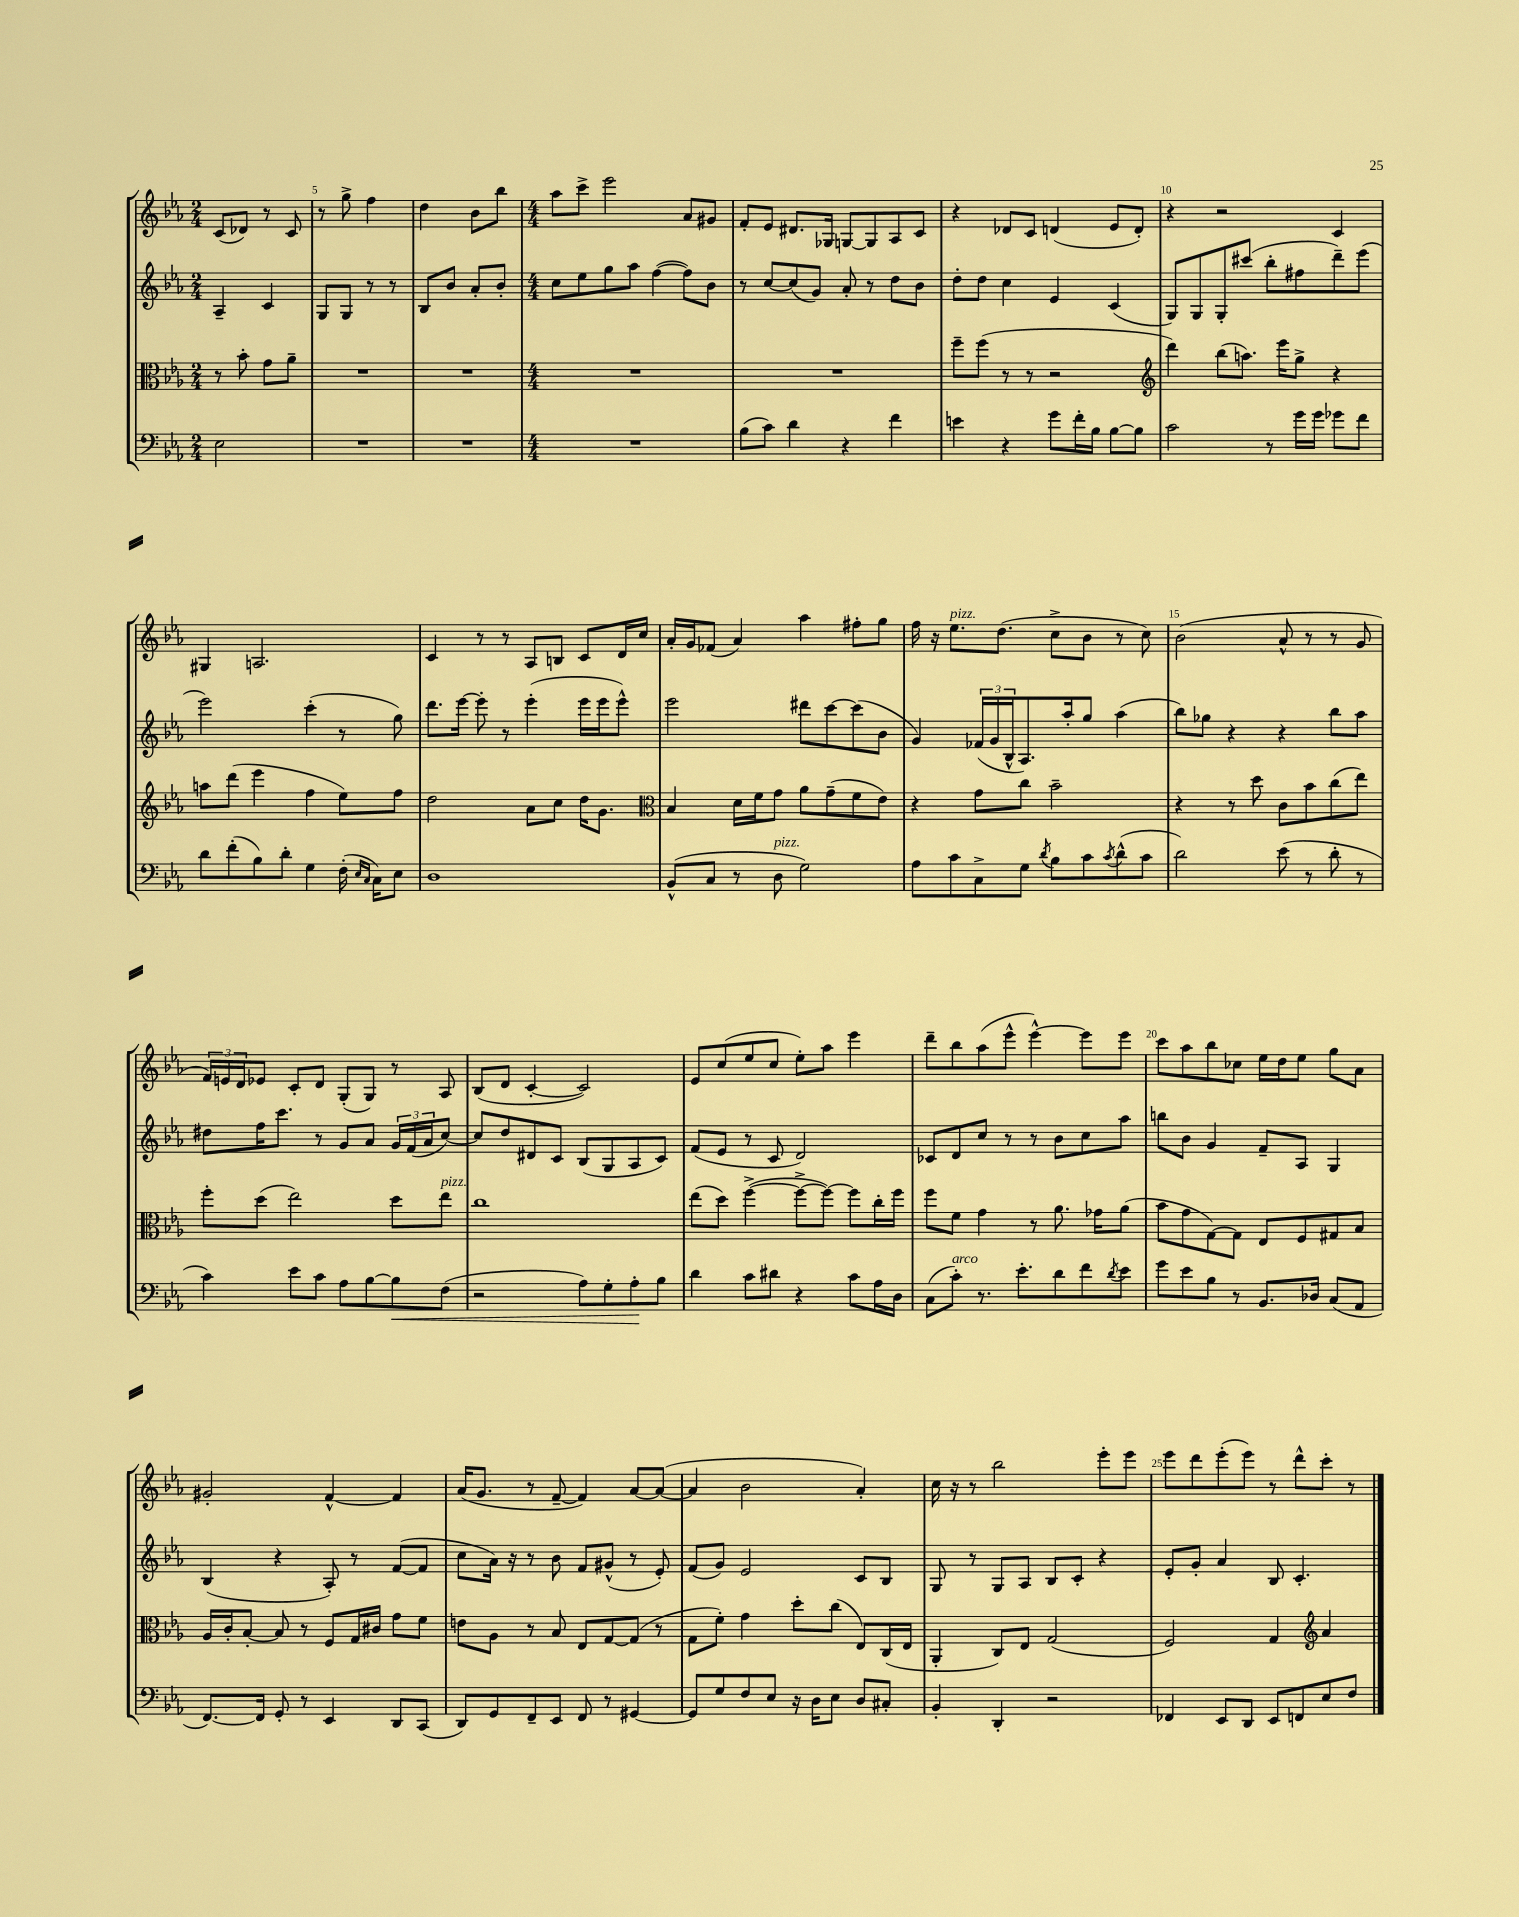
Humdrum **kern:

**kern	**dynam	**kern	**kern	**kern
*part4	*part4	*part3	*part2	*part1
*staff4	*staff4	*staff3	*staff2	*staff1
*clefF4	*	*clefC3	*clefG2	*clefG2
*k[b-e-a-]	*	*k[b-e-a-]	*k[b-e-a-]	*k[b-e-a-]
*M2/4	*	*M2/4	*M2/4	*M2/4
=4	=4	=4	=4	=4
2E-\	.	8r	4A-~/	(8c/L
.	.	8b-'\	.	8d-X/J)
.	.	8g\L	4c/	8r
.	.	8a-~\J	.	8c/
=5	=5	=5	=5	=5
2r	.	2r	8G/L	8r
.	.	.	8G/J	8gg^\
.	.	.	8r	4ff\
.	.	.	8r	.
=6	=6	=6	=6	=6
2r	.	2r	8B-/L	4dd\
.	.	.	8b-/J	.
.	.	.	8a-'/L	8b-\L
.	.	.	8b-'/J	8bb-\J
=7	=7	=7	=7	=7
*M4/4	*	*M4/4	*M4/4	*M4/4
1r	.	1r	8cc\L	8aa-\L
.	.	.	8ee-\	8ccc^\J
.	.	.	8gg\	2eee-\
.	.	.	8aa-\J	.
.	.	.	([4ff\	.
.	.	.	8ff\L])	8a-/L
.	.	.	8b-\J	8g#X/J
=8	=8	=8	=8	=8
(8B-\L	.	1r	8r	8f'/L
8c\J)	.	.	[8cc/L	8e-/J
4d\	.	.	(8cc/]	8.d#X/L
.	.	.	8g/J)	.
.	.	.	.	16G-X/Jk
4r	.	.	8a-'/	[8Gn/L
.	.	.	8r	8G/]
4f\	.	.	8dd\L	8A-/
.	.	.	8b-\J	8c/J
=9	=9	=9	=9	=9
4en\	.	8ff~\L	8dd'\L	4r
.	.	(8ff\J	8dd\J	.
4r	.	8r	4cc\	8d-X/L
.	.	8r	.	8c/J
8g\L	.	2r	4e-/	(4dn/
16f'\L	.	.	.	.
16B-\JJ	.	.	.	.
[8B-\L	.	.	(4c/	8e-/L
8B-\J]	.	.	.	8d'/J)
=10	=10	=10	=10	=10
*	*	*clefG2	*	*
2c\	.	4ddd\)	8G/L)	4r
.	.	.	8G/	.
.	.	(8bb-\L	8G'/	2r
.	.	8.aan\J)	(8ccc#X/J	.
8r	.	.	8bb-'\L	.
.	.	16eee-\KL	.	.
16g\LL	.	8gg^\J	8ff#X\	.
16g\JJ	.	.	.	.
8g-X\L	.	4r	8ddd~\)	4c/
8f\J	.	.	(8eee-\J	.
!!LO:LB:g=z
=11	=11	=11	=11	=11
8d\L	.	8aan\L	2eee-\)	4G#X/
(8f'\	.	(8ddd\J	.	.
8B-\)	.	4eee-\	.	2.An/
8d'\J	.	.	.	.
4G\	.	4ff\	(4ccc'\	.
(16F'\	.	8ee-\L)	8r	.
16qqE-/LL	.	.	.	.
16qqC/JJ	.	.	.	.
16C\KL)	.	.	.	.
8E-\J	.	8ff\J	8gg\)	.
=12	=12	=12	=12	=12
1D	.	2dd\	8.ddd\L	4c/
.	.	.	[16eee-\Jk	.
.	.	.	8eee-'\]	8r
.	.	.	8r	8r
.	.	8a-\L	(4eee-'\	8A-/L
.	.	8cc\J	.	8Bn/J
.	.	16dd\KL	16eee-\LL	8c/L
.	.	8.g\J	16eee-\J	.
.	.	.	8eee-^^\J)	16d/L
.	.	.	.	16cc/JJ
=13	=13	=13	=13	=13
*	*	*clefC3	*	*
(8BB-^^/L	.	4B-/	2eee-\	16a-'/LL
.	.	.	.	16g/J
8C/J	.	.	.	(8f-X/J
8r	.	16d\LL	.	4a-/)
.	.	16f\J	.	.
!LO:TX:a:i:t=pizz.	!	!	!	!
8D\	.	8g\J	.	.
2G\)	.	8a-\L	8ddd#X\L	4aa-\
.	.	(8g~\	[8ccc\	.
.	.	8f\	(8ccc\]	8ff#X'\L
.	.	8e-\J)	8b-\J	8gg\J
=14	=14	=14	=14	=14
8A-\L	.	4r	4g/)	16ff\
.	.	.	.	16r
!	!	!	!	!LO:TX:a:i:t=pizz.
8c\	.	.	.	8.ee-\L
8C^\	.	8g\L	(24f-X/LL	.
.	.	.	24g/	.
.	.	.	.	(8.dd\J
.	.	.	24B-^^/J	.
8G\J	.	8cc\J	8.A-/)	.
8qd/	.	.	.	.
8B-\L	.	2b-~\	.	8cc^\L
.	.	.	16aa-'/k	.
8c\	.	.	8gg/J	8b-\J
8qc/	.	.	.	.
(8d^^\	.	.	(4aa-\	8r
8c\J	.	.	.	8cc\)
=15	=15	=15	=15	=15
2d\)	.	4r	8bb-\L)	(2b-\
.	.	.	8gg-X\J	.
.	.	8r	4r	.
.	.	8dd\	.	.
(8e-\	.	8c\L	4r	8a-^^/
8r	.	8b-\	.	8r
8d'\	.	(8cc\	8bb-\L	8r
8r	.	8ee-\J)	8aa-\J	8g/
!!LO:LB:g=z
=16	=16	=16	=16	=16
4c\)	.	8ff'\L	8dd#X\L	24f/LL)
.	.	.	.	24en/
.	.	.	.	24d/J
.	.	(8dd\J	16ff\K	8e-X/J
.	.	.	8.ccc\J	.
8e-\L	.	2ee-\)	.	8c'/L
8c\J	.	.	8r	8d/J
8A-\L	.	.	8g/L	(8G'/L
[8B-\	.	.	8a-/J	8G/J)
!	!LO:HP:b	!	!	!
8B-\]	<	8dd\L	24g/LL	8r
.	.	.	(24f/	.
.	.	.	24a-/J	.
!	!	!LO:TX:a:i:t=pizz.	!	!
(8F\J	.	8ee-\J	[8cc/J)	8A-/
=17	=17	=17	=17	=17
2r	.	1cc	8cc/L]	(8B-/L
.	.	.	8dd/	8d/J
.	.	.	8d#X/	[4c'/
.	.	.	8c/J	.
8A-\L)	.	.	(8B-/L	2c/])
8G'\	.	.	8G/	.
8A-'\	.	.	8A-/	.
8B-\J	[	.	8c/J)	.
=18	=18	=18	=18	=18
4d\	.	(8ee-\L	(8f/L	8e-/L
.	.	8dd\J)	8e-/J	(8cc/
8c\L	.	([4ff^\	8r	8ee-/
8d#X\J	.	.	8c/	8cc/J
4r	.	8ff^\L_	2d/)	8ee-'\L)
.	.	8ff\J_)	.	8aa-\J
8c\L	.	8ff\L]	.	4eee-\
16A-\L	.	16cc'\L	.	.
16D\JJ	.	16ff\JJ	.	.
=19	=19	=19	=19	=19
(8C\L	.	8ff\L	8c-X/L	8ddd~\L
!LO:TX:a:i:t=arco	!	!	!	!
8c'\J)	.	8f\J	8d/	8bb-\
8.r	.	4g\	8cc/J	(8aa-\
.	.	.	8r	8eee-^^\J
8.e-'\L	.	.	.	.
.	.	8r	8r	[4eee-^^\)
8d\	.	8.a-\	8b-\L	.
8f\	.	.	8cc\	8eee-\L]
.	.	16g-X\KL	.	.
8qd/	.	.	.	.
8e-\J	.	(8a-\J	8aa-\J	8eee-\J
=20	=20	=20	=20	=20
8g\L	.	8b-\L	8bbn\L	8ccc\L
8e-\	.	8g\	8b-\J	8aa-\
8B-\J	.	[8G\)	4g/	8bb-\
8r	.	8G\J]	.	8cc-X\J
8.BB-/L	.	8E-/L	8f~/L	16ee-\LL
.	.	.	.	16dd\J
.	.	8F/	8A-/J	8ee-\J
16D-X/Jk	.	.	.	.
(8C/L	.	8G#X/	4G/	8gg\L
8AA-/J	.	8B-/J	.	8a-\J
!!LO:LB:g=z
=21	=21	=21	=21	=21
[8.FF/L)	.	16A-/LL	(4B-/	2g#X'/
.	.	16c'/J	.	.
.	.	[8B-'/J	.	.
16FF/Jk]	.	.	.	.
8GG'/	.	8B-/]	4r	.
8r	.	8r	.	.
4EE-/	.	8F/L	8A-'/)	[4f^^/
.	.	16G/L	8r	.
.	.	16c#X/JJ	.	.
8DD/L	.	8g\L	([8f/L	4f/]
(8CC/J	.	8f\J	8f/J]	.
=22	=22	=22	=22	=22
8DD/L)	.	8en\L	8cc\L	(16a-/KL
.	.	.	.	8.g/J
8GG/	.	8A-\J	16a-\Jk)	.
.	.	.	16r	.
8FF~/	.	8r	8r	8r
8EE-/J	.	8B-/	8b-\	[8f~/
8FF/	.	8E-/L	8f/L	4f/])
8r	.	[8G/	(8g#X^^/J	.
[4GG#X/	.	(8G/J]	8r	[8a-/L
.	.	8r	8e-'/)	(8a-/J_
=23	=23	=23	=23	=23
8GG#/L]	.	8G\L	(8f/L	4a-/]
8G/	.	8f'\J)	8g/J)	.
8F/	.	4g\	2e-/	2b-\
8E-/J	.	.	.	.
16r	.	8dd'\L	.	.
16D\KL	.	.	.	.
8E-\J	.	(8cc\J	.	.
8D/L	.	8E-/L)	8c/L	4a-'/)
8C#X'/J	.	(16C/L	8B-/J	.
.	.	16E-/JJ	.	.
=24	=24	=24	=24	=24
4BB-'/	.	4AA-'/	8G/	16cc\
.	.	.	.	16r
.	.	.	8r	8r
4DD'/	.	8C/L)	8G/L	2bb-\
.	.	8E-/J	8A-/J	.
2r	.	(2G/	8B-/L	.
.	.	.	8c'/J	.
.	.	.	4r	8eee-'\L
.	.	.	.	8eee-\J
=25	=25	=25	=25	=25
4FF-X/	.	2F/)	8e-'/L	8eee-\L
.	.	.	8g'/J	8ddd\
8EE-/L	.	.	4a-/	(8eee-'\
8DD/J	.	.	.	8eee-\J)
8EE-/L	.	4G/	8B-/	8r
8FFn/	.	.	4.c'/	8ddd^^\L
*	*	*clefG2	*	*
8E-/	.	4a-/	.	8ccc'\J
8F/J	.	.	.	8r
==	==	==	==	==
*-	*-	*-	*-	*-
